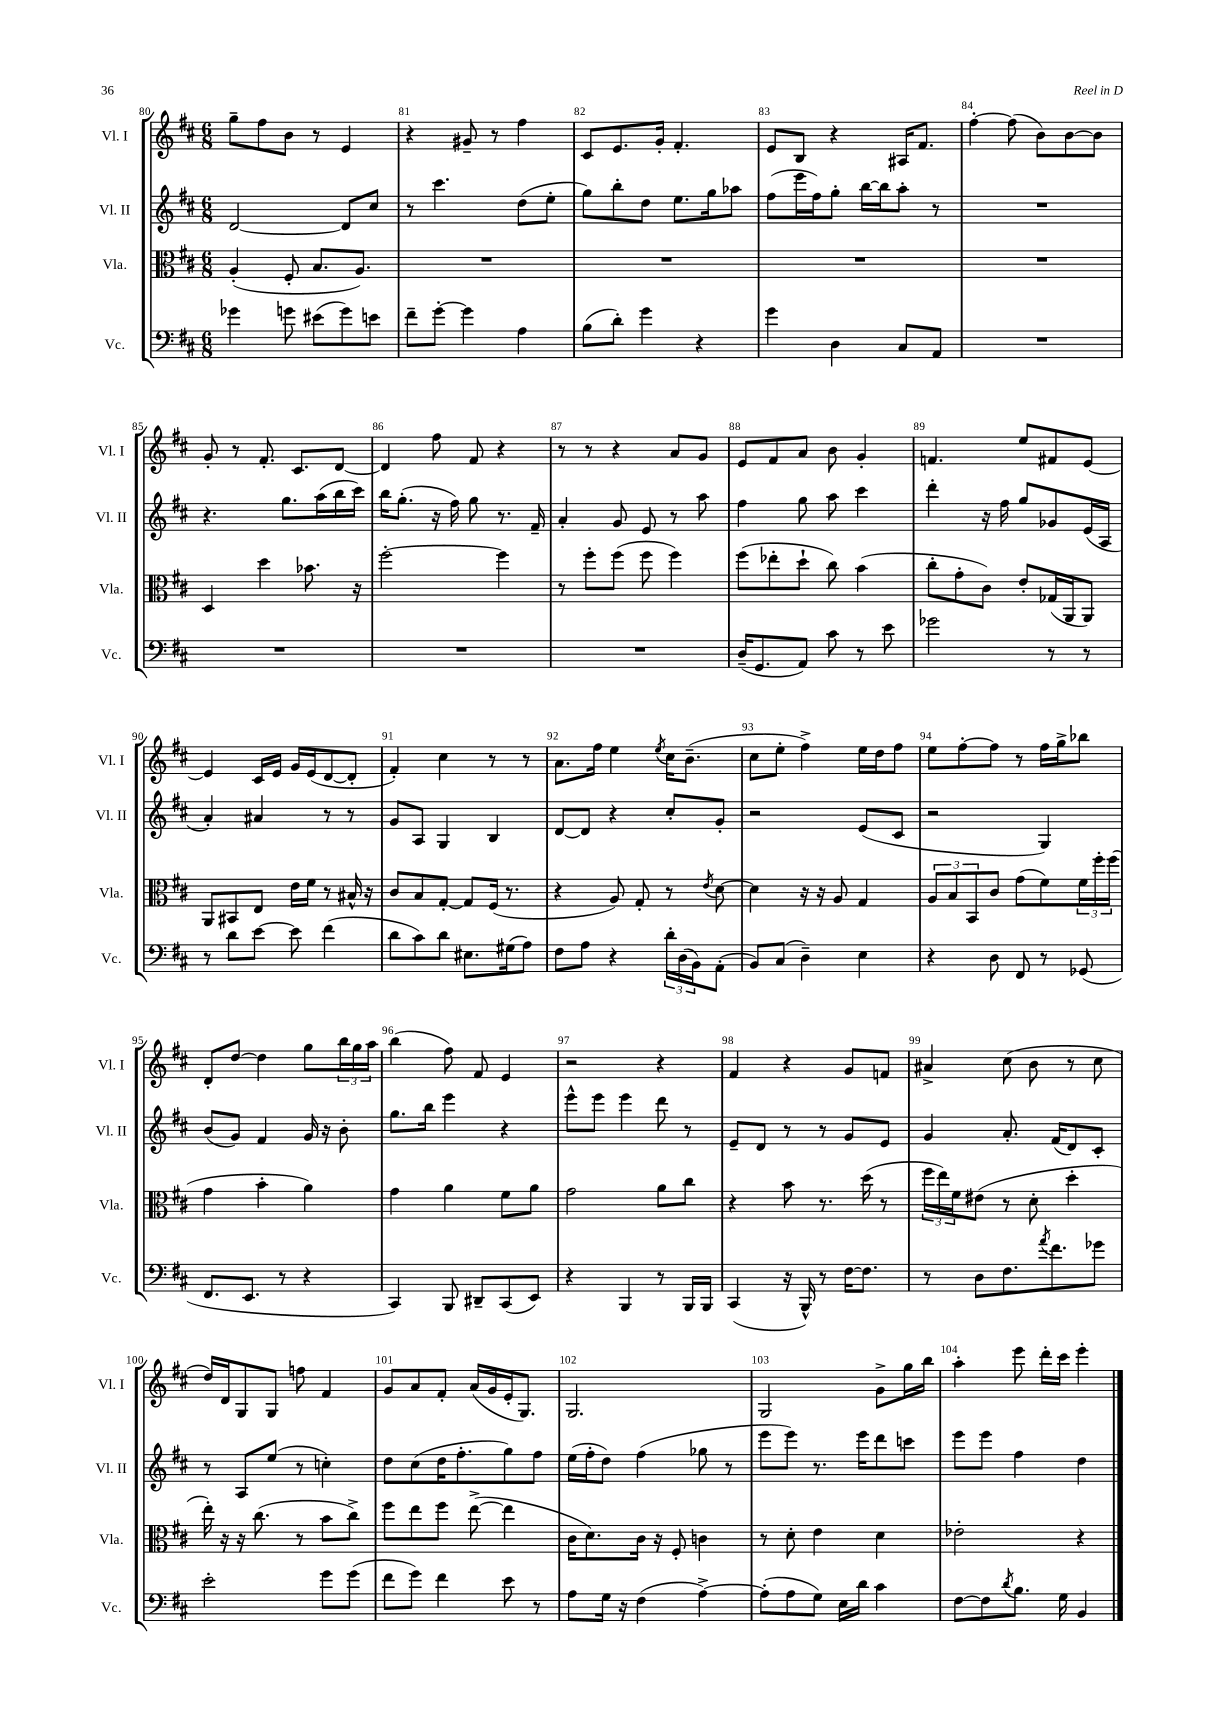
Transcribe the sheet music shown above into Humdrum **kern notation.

**kern	**kern	**kern	**kern
*part4	*part3	*part2	*part1
*staff4	*staff3	*staff2	*staff1
*I"Vc.	*I"Vla.	*I"Vl. II	*I"Vl. I
*I'Vc.	*I'Vla.	*I'Vl. II	*I'Vl. I
*clefF4	*clefC3	*clefG2	*clefG2
*k[f#c#]	*k[f#c#]	*k[f#c#]	*k[f#c#]
*M6/8	*M6/8	*M6/8	*M6/8
=80	=80	=80	=80
4g-X\	(4A'/	[2d/	8gg~\L
.	.	.	8ff#\
8gn\	8F#'/	.	8b\J
(8e#X\L	8.B/L	.	8r
8g\)	.	8d/L]	4e/
.	8.A/J)	.	.
8en\J	.	8cc#/J	.
=81	=81	=81	=81
8f#~\L	2.r	8r	4r
[8g'\J	.	4.ccc#\	.
4g\]	.	.	8g#X~/
.	.	.	8r
4A\	.	(8dd\L	4ff#\
.	.	8ee'\J	.
=82	=82	=82	=82
(8B\L	2.r	8gg\L)	8c#/L
8d'\J)	.	8bb'\	8.e/
4g\	.	8dd\J	.
.	.	.	16g'/Jk
.	.	8.ee\L	4.f#'/
4r	.	.	.
.	.	16gg\k	.
.	.	8aa-X\J	.
=83	=83	=83	=83
4g\	2.r	(8ff#\L	8e/L
.	.	16eee\L	8B/J
.	.	16ff#\J)	.
4D\	.	8gg'\J	4r
.	.	[16bb\LL	.
.	.	16bb\J]	.
8C#/L	.	8aa'\J	16A#X/KL
.	.	.	8.f#/J
8AA/J	.	8r	.
=84	=84	=84	=84
2.r	2.r	2.r	[4ff#'\
.	.	.	(8ff#\]
.	.	.	8b\L)
.	.	.	[8b\
.	.	.	8b\J]
!!LO:LB:g=z
=85	=85	=85	=85
2.r	4D/	4.r	8g'/
.	.	.	8r
.	4dd\	.	8.f#'/
.	.	8.gg\L	.
.	.	.	8.c#/L
.	8.b-X\	.	.
.	.	(16aa\L	.
.	.	16bb\	[8d/J
.	16r	16ccc#\JJ)	.
=86	=86	=86	=86
2.r	[2ff#'\	16bb\KL	4d/]
.	.	(8.gg'\J	.
.	.	16r	8ff#\
.	.	16ff#\)	.
.	.	8gg\	8f#/
.	4ff#\]	8.r	4r
.	.	16f#~/	.
=87	=87	=87	=87
2.r	8r	4a'/	8r
.	8ff#'\L	.	8r
.	(8ff#\J	8g/	4r
.	8ff#\	8e/	.
.	4ff#\)	8r	8a/L
.	.	8aa\	8g/J
=88	=88	=88	=88
(16D~/KL	(8ff#\L	4ff#\	8e/L
8.GG/	.	.	.
.	8ee-X'\	.	8f#/
8AA/J)	8dd`\J	8gg\	8a/J
8c#\	8cc#\)	8aa\	8b\
8r	(4b\	4ccc#\	4g'/
8e\	.	.	.
=89	=89	=89	=89
2g-X\	8cc#'\L	4ddd'\	4.fn/
.	8g'\	.	.
.	8c#\J)	16r	.
.	.	16ff#\	.
.	8e'/L	8gg/L	8ee/L
8r	(16G-X/L	8g-X/	8f#X/
.	16AA/J	.	.
8r	8AA/J)	(16e/L	[8e/J
.	.	16A/JJ	.
!!LO:LB:g=z
=90	=90	=90	=90
8r	8AA/L	4a'/)	4e/]
8d\L	8BB#X/	.	.
[8e\J	8E/J	4a#X/	16c#/LL
.	.	.	16e/JJ
8e\]	16e\LL	.	16g/LL
.	16f#\JJ	.	(16e/J
(4f#\	8r	8r	[8d/
.	16B#X^^/	8r	8d'/J]
.	16r	.	.
=91	=91	=91	=91
8d\L	8c#/L	8g/L	4f#'/)
8c#\)	8B/	8A/J	.
8d\J	[8G'/J	4G/	4cc#\
8.E#X\L	8G/L]	.	.
.	(16F#/Jk	4B/	8r
(16G#X\k	8.r	.	.
8A\J)	.	.	8r
=92	=92	=92	=92
8F#\L	4r	[8d/L	8.a\L
8A\J	.	8d/J]	.
.	.	.	16ff#\Jk
4r	8A/)	4r	4ee\
.	8G'/	.	.
.	.	.	8qee/
24d'\LL	8r	8cc#'/L	16cc#\KL
(24D\	.	.	.
.	.	.	(8.b~\J
24BB\J)	.	.	.
.	8qe/	.	.
(8AA'\J	[8d\	8g'/J	.
=93	=93	=93	=93
8BB/L)	4d\]	2r	8cc#\L
(8C#/J	.	.	8ee'\J
4D~\)	16r	.	4ff#^\)
.	16r	.	.
.	8A/	.	.
4E\	4G/	(8e/L	16ee\LL
.	.	.	16dd\J
.	.	8c#/J	8ff#\J
=94	=94	=94	=94
4r	12A/L	2r	8ee\L
.	12B/	.	.
.	.	.	[8ff#'\
.	12BB/	.	.
8D\	8c#/J	.	8ff#\J]
8FF#/	(8g\L	.	8r
8r	8f#\)	4G/)	16ff#\LL
.	.	.	16gg^\J
(8GG-X/	24f#\L	.	8bb-X\J
.	24ff#'\	.	.
.	(24ff#\JJ	.	.
!!LO:LB:g=z
=95	=95	=95	=95
8.FF#/L	4g\	(8b/L	8d'/L
.	.	8g/J)	[8dd/J
8.EE/J	.	.	.
.	4b'\	4f#/	4dd\]
8r	.	.	.
4r	4a\)	16g/	8gg\L
.	.	16r	.
.	.	8b'\	24bb\L
.	.	.	24gg\
.	.	.	24aa\JJ
=96	=96	=96	=96
4CC#/)	4g\	8.gg\L	(4bb\
.	.	16bb\Jk	.
8BBB/	4a\	4eee\	8ff#\)
8DD#X~/L	.	.	8f#/
(8CC#/	8f#\L	4r	4e/
8EE/J)	8a\J	.	.
=97	=97	=97	=97
4r	2g\	8eee^^\L	2r
.	.	8eee\J	.
4BBB/	.	4eee\	.
8r	8a\L	8ddd\	4r
16BBB/LL	8cc#\J	8r	.
16BBB/JJ	.	.	.
=98	=98	=98	=98
(4CC#/	4r	8e~/L	4f#/
.	.	8d/J	.
16r	8b\	8r	4r
16BBB^^/)	.	.	.
8r	8.r	8r	.
[16F#\KL	.	8g/L	8g/L
8.F#\J]	(16dd\	.	.
.	8r	8e/J	8fn/J
=99	=99	=99	=99
8r	24ff#\LL	4g/	4a#X^/
.	24ee\)	.	.
.	24f#\J	.	.
8D\L	(8e#X\J	.	.
8.F#\	8r	8.a'/	(8cc#\
.	8d'\	.	8b\
8qa/	.	.	.
8.f#\	.	(16f#/KL	.
.	4dd'\	8d/)	8r
8g-X\J	.	8c#'/J	8cc#\
!!LO:LB:g=z
=100	=100	=100	=100
2e'\	16ee'\)	8r	16dd/LL)
.	16r	.	16d/J
.	16r	8A/L	8G/
.	(8.cc#\	.	.
.	.	(8ee/J	8G/J
.	8r	8r	8ffn\
8g\L	8b\L	4ccn'\)	4f#/
(8g\J	8cc#^\J)	.	.
=101	=101	=101	=101
8f#\L	8ff#\L	8dd\L	8g/L
8g\J)	8ee\	(8cc#\	8a/
4f#\	8ff#\J	16dd\K	8f#'/J
.	.	8.ff#'\	.
.	([8ee^\	.	(16a/LL
.	.	.	16g/
8e\	4ee\]	8gg\)	16e'/J
.	.	.	8.G/J)
8r	.	8ff#\J	.
=102	=102	=102	=102
8A\L	16c#\KL	(16ee\LL	2.G/
.	8.d\)	16ff#'\J	.
16G\Jk	.	8dd\J)	.
16r	.	.	.
(4F#\	16c#\Jk	(4ff#\	.
.	16r	.	.
.	8F#'/	.	.
[4A^\)	4cn\	8gg-X\	.
.	.	8r	.
=103	=103	=103	=103
(8A'\L]	8r	8eee\L	2G/
8A\	8d'\	8eee\J)	.
8G\J)	4e\	8.r	.
16E\LL	.	.	.
16d\JJ	.	16eee\KL	.
4c#\	4d\	8ddd\	8g^\L
.	.	8cccn\J	16gg\L
.	.	.	16bb\JJ
=104	=104	=104	=104
[8F#\L	2e-X'\	8eee\L	4aa'\
8F#\]	.	8eee\J	.
8qd/	.	.	.
8.B\J	.	4ff#\	8eee\
.	.	.	16ddd'\LL
16G\	.	.	16ccc#\JJ
4BB/	4r	4dd\	4eee'\
==	==	==	==
*-	*-	*-	*-
